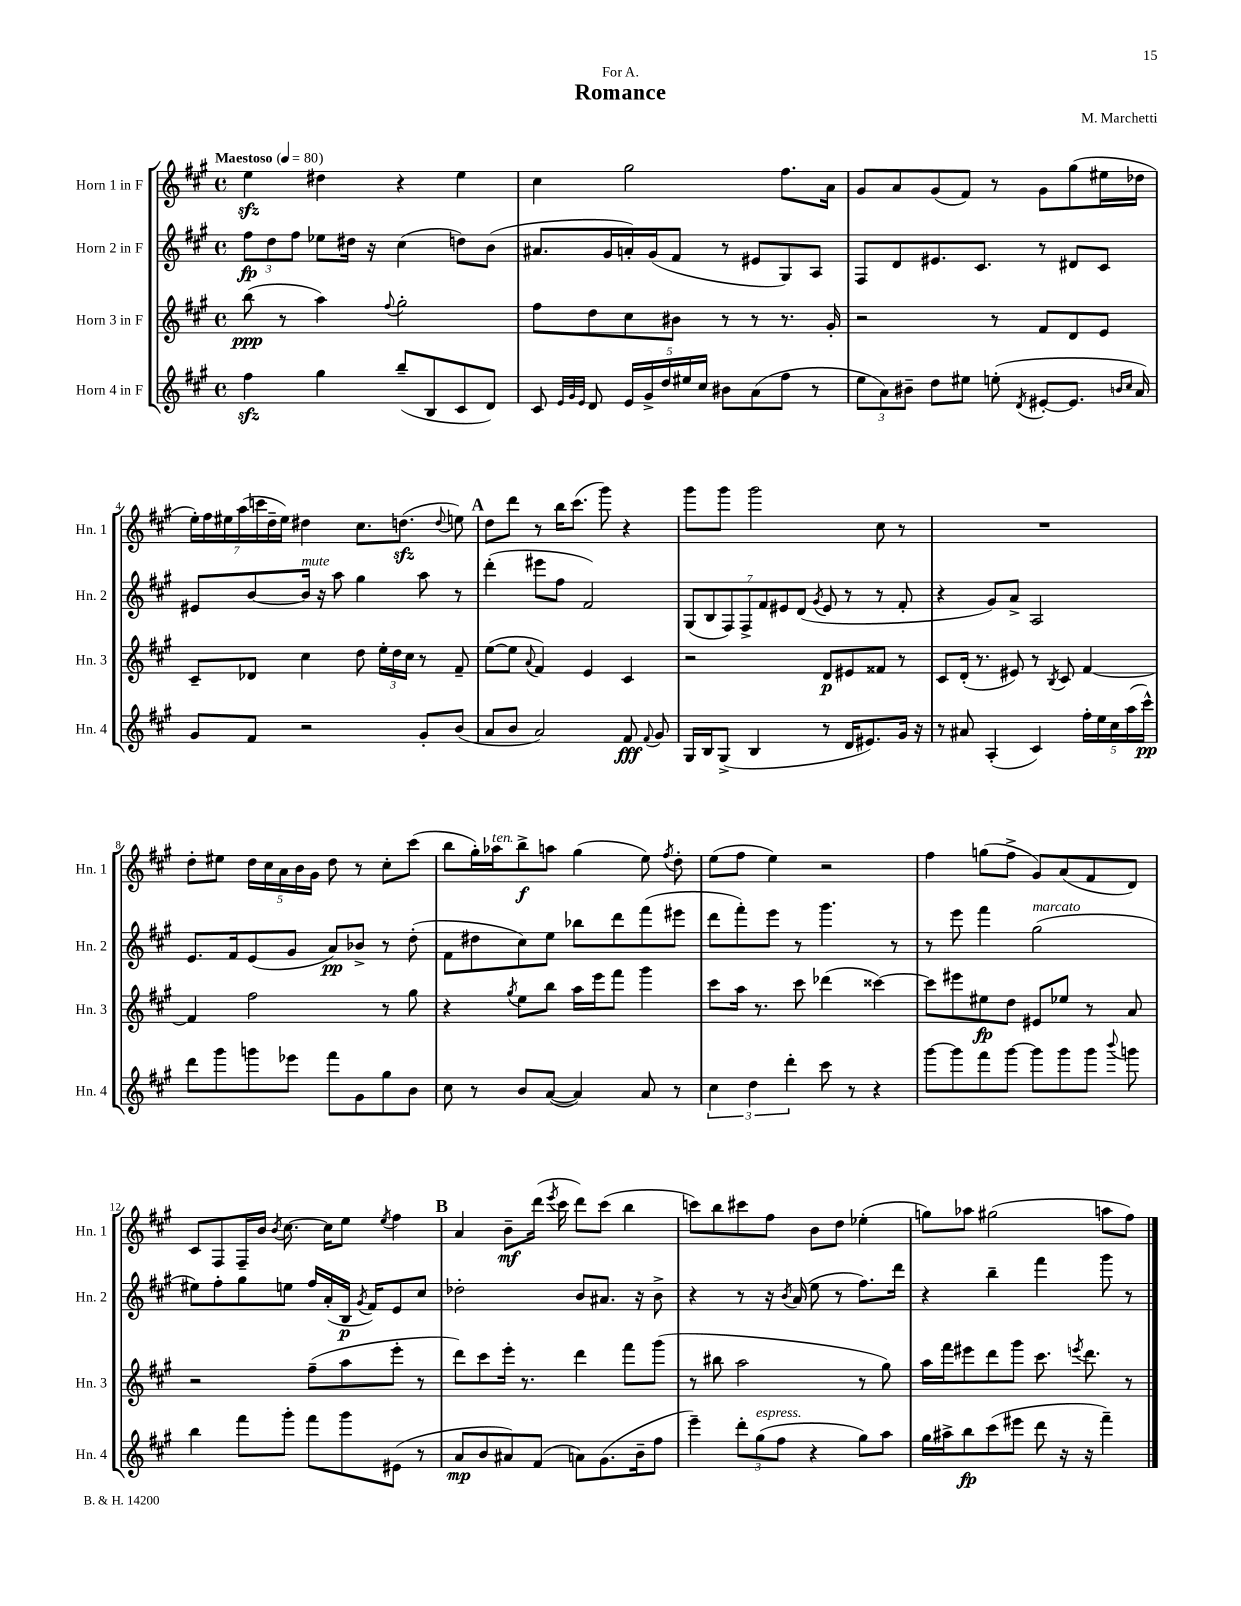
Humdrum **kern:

**kern	**dynam	**kern	**dynam	**kern	**dynam	**kern	**dynam
*part4	*part4	*part3	*part3	*part2	*part2	*part1	*part1
*staff4	*staff4	*staff3	*staff3	*staff2	*staff2	*staff1	*staff1
*I"Horn 4 in F	*	*I"Horn 3 in F	*	*I"Horn 2 in F	*	*I"Horn 1 in F	*
*I'Hn. 4	*	*I'Hn. 3	*	*I'Hn. 2	*	*I'Hn. 1	*
*clefG2	*	*clefG2	*	*clefG2	*	*clefG2	*
*k[f#c#g#]	*	*k[f#c#g#]	*	*k[f#c#g#]	*	*k[f#c#g#]	*
*M4/4	*	*M4/4	*	*M4/4	*	*M4/4	*
*met(c)	*	*met(c)	*	*met(c)	*	*met(c)	*
*MM80	*	*MM80	*	*MM80	*	*MM80	*
=1	=1	=1	=1	=1	=1	=1	=1
!	!	!	!	!	!	!LO:TX:a:B:t=Maestoso	!
4ff#zz\	.	(8bb\	ppp	12ff#\L	fp	4eezz\	.
.	.	.	.	12dd\	.	.	.
.	.	8r	.	.	.	.	.
.	.	.	.	12ff#\J	.	.	.
4gg#\	.	4aa\)	.	8ee-X\L	.	4dd#X\	.
.	.	.	.	16dd#X\Jk	.	.	.
.	.	.	.	16r	.	.	.
.	.	8qqff#/	.	.	.	.	.
(8bb~/L	.	2gg#'\	.	(4cc#\	.	4r	.
8B/	.	.	.	.	.	.	.
8c#/	.	.	.	8ddn\L)	.	4ee\	.
8d/J)	.	.	.	(8b\J	.	.	.
=2	=2	=2	=2	=2	=2	=2	=2
8c#/	.	8ff#\L	.	8.a#X/L	.	4cc#\	.
32qqe/LLL	.	.	.	.	.	.	.
32qqg#/	.	.	.	.	.	.	.
32qqe/JJJ	.	.	.	.	.	.	.
8d/	.	8dd\	.	.	.	.	.
.	.	.	.	16g#/L	.	.	.
20e/LL	.	8cc#\	.	16an'/)	.	2gg#\	.
20g#^/	.	.	.	.	.	.	.
.	.	.	.	(16g#/J	.	.	.
20dd/	.	.	.	.	.	.	.
.	.	8b#X\J	.	8f#/J	.	.	.
20ee#X/	.	.	.	.	.	.	.
20cc#/JJ	.	.	.	.	.	.	.
8b#X\L	.	8r	.	8r	.	.	.
(8a\	.	8r	.	8e#X/L	.	.	.
8ff#\J	.	8.r	.	8G#/)	.	8.ff#\L	.
8r	.	.	.	8A/J	.	.	.
.	.	16g#'/	.	.	.	16a\Jk	.
=3	=3	=3	=3	=3	=3	=3	=3
12ee\L	.	2r	.	8F#/L	.	8g#/L	.
12a\)	.	.	.	.	.	.	.
.	.	.	.	8d/	.	8a/	.
12b#X~\J	.	.	.	.	.	.	.
8dd\L	.	.	.	8.e#X/	.	(8g#/	.
8ee#X\J	.	.	.	.	.	8f#/J)	.
.	.	.	.	8.c#/J	.	.	.
(8een'\	.	8r	.	.	.	8r	.
8qd/	.	.	.	.	.	.	.
[8e#X'/L	.	8f#/L	.	8r	.	8g#\L	.
8.e#/J]	.	8d/	.	8d#X/L	.	(8gg#\	.
.	.	8e/J	.	8c#/J	.	16ee#X\L	.
16qqbn/LL	.	.	.	.	.	.	.
16qqcc#/JJ	.	.	.	.	.	.	.
16a/)	.	.	.	.	.	16dd-X\JJ	.
!!LO:LB:g=z
=4	=4	=4	=4	=4	=4	=4	=4
8g#/L	.	8c#~/L	.	8e#X/L	.	28ee'\LL)	.
.	.	.	.	.	.	28ff#\	.
.	.	.	.	.	.	28ee#X\	.
.	.	.	.	.	.	(28aa\	.
8f#/J	.	8d-X/J	.	[8b/	.	.	.
.	.	.	.	.	.	28cccn\	.
.	.	.	.	.	.	28dd~\	.
.	.	.	.	.	.	28ee#\JJ)	.
!	!	!	!	!LO:TX:a:i:t=mute	!	!	!
2r	.	4cc#\	.	16b/Jk]	.	4dd#X\	.
.	.	.	.	16r	.	.	.
.	.	.	.	8aa\	.	.	.
.	.	8dd\	.	4gg#\	.	8.cc#\L	.
.	.	24ee'\LL	.	.	.	.	.
.	.	24dd\	.	.	.	.	.
.	.	.	.	.	.	(8.ddnzz\J	.
.	.	24cc#\JJ	.	.	.	.	.
8g#'/L	.	8r	.	8aa\	.	.	.
.	.	.	.	.	.	8qqdd/	.
(8b/J	.	8f#~/	.	8r	.	8een\)	.
!!LO:REH:place=s1:t=A
=5	=5	=5	=5	=5	=5	=5	=5
8a/L	.	([8ee\L	.	(4ddd'\	.	8dd\L	.
8b/J	.	8ee\J]	.	.	.	8ddd\J	.
.	.	8qqa/	.	.	.	.	.
2a/)	.	4f#/)	.	8eee#X\L	.	8r	.
.	.	.	.	8ff#\J	.	16bb\KL	.
.	.	.	.	.	.	(8.ccc#\J	.
.	.	4e/	.	2f#/)	.	.	.
.	.	.	.	.	.	8ggg#\)	.
8f#/	fff	4c#/	.	.	.	4r	.
8qqf#/	.	.	.	.	.	.	.
8g#/	.	.	.	.	.	.	.
=6	=6	=6	=6	=6	=6	=6	=6
16G#/LL	.	2r	.	(14G#/L	.	8ggg#\L	.
16B/J	.	.	.	.	.	.	.
.	.	.	.	14B/	.	.	.
(8G#^/J	.	.	.	.	.	8ggg#\J	.
.	.	.	.	14F#/)	.	.	.
.	.	.	.	14F#^/	.	.	.
4B/	.	.	.	.	.	2ggg#\	.
.	.	.	.	14f#/	.	.	.
.	.	.	.	14e#X/	.	.	.
.	.	.	.	(14d/J	.	.	.
.	.	.	.	8qg#/	.	.	.
8r	.	8d/L	p	8e#/	.	.	.
16d/KL	.	8e#X/	.	8r	.	.	.
8.e#X/)	.	.	.	.	.	.	.
.	.	8f##X/J	.	8r	.	8cc#\	.
16g#/Jk	.	8r	.	8f#'/	.	8r	.
16r	.	.	.	.	.	.	.
=7	=7	=7	=7	=7	=7	=7	=7
8r	.	8c#/L	.	4r	.	1r	.
8a#X/	.	(16d'/Jk	.	.	.	.	.
.	.	8.r	.	.	.	.	.
(4A'/	.	.	.	8g#/L)	.	.	.
.	.	8e#X/)	.	8a^/J	.	.	.
4c#/)	.	8r	.	2A/	.	.	.
.	.	8qB/	.	.	.	.	.
.	.	8c#/	.	.	.	.	.
20ff#'\LL	.	[4f#/	.	.	.	.	.
20ee\	.	.	.	.	.	.	.
20cc#\	.	.	.	.	.	.	.
(20aa\	.	.	.	.	.	.	.
20ccc#^^\JJ)	pp	.	.	.	.	.	.
!!LO:LB:g=z
=8	=8	=8	=8	=8	=8	=8	=8
8ddd\L	.	4f#/]	.	8.e/L	.	8dd'\L	.
8ggg#\	.	.	.	.	.	8ee#X\J	.
.	.	.	.	16f#/k	.	.	.
8gggn\	.	2ff#\	.	(8e/	.	20dd\LL	.
.	.	.	.	.	.	20cc#\	.
.	.	.	.	.	.	20a\	.
8eee-X\J	.	.	.	8g#/J	.	.	.
.	.	.	.	.	.	20b\	.
.	.	.	.	.	.	20g#\JJ	.
8fff#\L	.	.	.	8a/L)	pp	8dd\	.
8g#\	.	.	.	8b-X^/J	.	8r	.
8gg#\	.	8r	.	8r	.	8cc#'\L	.
8b\J	.	8gg#\	.	(8dd'\	.	(8ccc#\J	.
=9	=9	=9	=9	=9	=9	=9	=9
8cc#\	.	4r	.	8f#\L	.	8bb\L	.
8r	.	.	.	8dd#X\	.	16gg#'\L)	.
!	!	!	!	!	!	!LO:TX:a:i:t=ten.	!
.	.	.	.	.	.	16aa-X\J	.
.	.	8qgg#/	.	.	.	.	.
8b/L	.	8ee\L	.	8cc#\)	.	8bb^\	f
([8a/J	.	8bb\J	.	8ee\J	.	8aan\J	.
4a/])	.	16aa\LL	.	8bb-X\L	.	(4gg#\	.
.	.	16eee\J	.	.	.	.	.
.	.	8fff#\J	.	8ddd\	.	.	.
8a/	.	4ggg#\	.	(8fff#\	.	8ee\)	.
.	.	.	.	.	.	8qff#/	.
8r	.	.	.	8eee#X\J	.	8dd'\	.
=10	=10	=10	=10	=10	=10	=10	=10
6cc#\	.	8ccc#\L	.	8ddd\L	.	(8ee\L	.
.	.	16aa\Jk	.	8fff#'\)	.	8ff#\J	.
6dd\	.	.	.	.	.	.	.
.	.	8.r	.	.	.	.	.
.	.	.	.	8eee\J	.	4ee\)	.
6ddd'\	.	.	.	.	.	.	.
.	.	8ccc#\	.	8r	.	.	.
8ccc#\	.	(4ddd-X\	.	4.ggg#\	.	2r	.
8r	.	.	.	.	.	.	.
4r	.	[4ccc##X\)	.	.	.	.	.
.	.	.	.	8r	.	.	.
=11	=11	=11	=11	=11	=11	=11	=11
[8ggg#\L	.	8ccc##\L]	.	8r	.	4ff#\	.
8ggg#\]	.	8eee#X\	.	8eee\	.	.	.
8fff#\	.	8ee#X\	fp	4fff#\	.	(8ggn\L	.
[8ggg#\J	.	8dd\J	.	.	.	8ff#^\J	.
!	!	!	!	!LO:TX:a:i:t=marcato	!	!	!
8ggg#\L]	.	8e#X/L	.	(2gg#\	.	8g#/L)	.
8ggg#\	.	8ee-X/J	.	.	.	(8a/	.
8ggg#\J	.	8r	.	.	.	8f#/	.
8qqbbb/	.	.	.	.	.	.	.
8gggn\	.	8a/	.	.	.	8d/J)	.
!!LO:LB:g=z
=12	=12	=12	=12	=12	=12	=12	=12
4bb\	.	2r	.	8ee#X\L)	.	8c#/L	.
.	.	.	.	8ff#'\	.	8F#/	.
8fff#\L	.	.	.	8gg#\	.	16F#~/L	.
.	.	.	.	.	.	16b/JJ	.
.	.	.	.	.	.	8qb/	.
8ggg#'\J	.	.	.	8een\J	.	[8.cc#\	.
8fff#\L	.	(8ff#~\L	.	16ff#/LL	.	.	.
.	.	.	.	(16a'/	.	16cc#\KL]	.
8ggg#\	.	8aa\	.	16B/JJ	p	8ee\J	.
.	.	.	.	8qg#/	.	.	.
.	.	.	.	16f#/KL)	.	.	.
.	.	.	.	.	.	8qee/	.
(8e#X\J	.	8eee'\J	.	8e/	.	4ff#\	.
8r	.	8r	.	8cc#/J	.	.	.
!!LO:REH:place=s1:t=B
=13	=13	=13	=13	=13	=13	=13	=13
8a/L	mp	8ddd\L)	.	2dd-X'\	.	4a/	.
8b/	.	8ccc#\	.	.	.	.	.
8a#X/)	.	16eee'\Jk	.	.	.	8b~\L	mf
.	.	8.r	.	.	.	.	.
(8f#/J	.	.	.	.	.	(16ddd\Jk	.
.	.	.	.	.	.	8qeee/	.
.	.	.	.	.	.	16ccc#\	.
8an\L)	.	4ddd\	.	8b/L	.	8ddd\L)	.
(8.g#\	.	.	.	8.a#X/J	.	(8ccc#\J	.
.	.	8fff#\L	.	.	.	4bb\	.
16b~\k	.	.	.	16r	.	.	.
8ff#\J	.	(8ggg#\J	.	8b^\	.	.	.
=14	=14	=14	=14	=14	=14	=14	=14
4eee~\)	.	8r	.	4r	.	8cccn\L)	.
.	.	8bb#X\	.	.	.	8bb\	.
12ddd'\L	.	2aa\	.	8r	.	8ccc#X\	.
!LO:TX:a:i:t=espress.	!	!	!	!	!	!	!
(12gg#\	.	.	.	.	.	.	.
.	.	.	.	16r	.	8ff#\J	.
12ff#\J	.	.	.	.	.	.	.
.	.	.	.	8qb/	.	.	.
.	.	.	.	(16a/	.	.	.
4r	.	.	.	8ee\	.	8b\L	.
.	.	.	.	8r	.	8dd\J	.
8gg#\L)	.	8r	.	8.ff#\L)	.	(4ee-X'\	.
8aa\J	.	8gg#\)	.	.	.	.	.
.	.	.	.	16ddd\Jk	.	.	.
=15	=15	=15	=15	=15	=15	=15	=15
16gg#\LL	.	16aa\LL	.	4r	.	8ggn\L)	.
16aa#X^\J	.	16fff#\J	.	.	.	.	.
8bb\	fp	8eee#X\	.	.	.	8aa-X\J	.
(8ccc#\	.	8ddd\	.	4bb~\	.	(2gg#X\	.
8eee#X\J	.	8ggg#\J	.	.	.	.	.
8ddd\	.	8.ccc#\	.	4fff#\	.	.	.
16r	.	.	.	.	.	.	.
.	.	8qeeen/	.	.	.	.	.
16r	.	8.ddd\	.	.	.	.	.
4fff#~\)	.	.	.	8ggg#\	.	8aan\L	.
.	.	8r	.	8r	.	8ff#\J)	.
==	==	==	==	==	==	==	==
*-	*-	*-	*-	*-	*-	*-	*-
